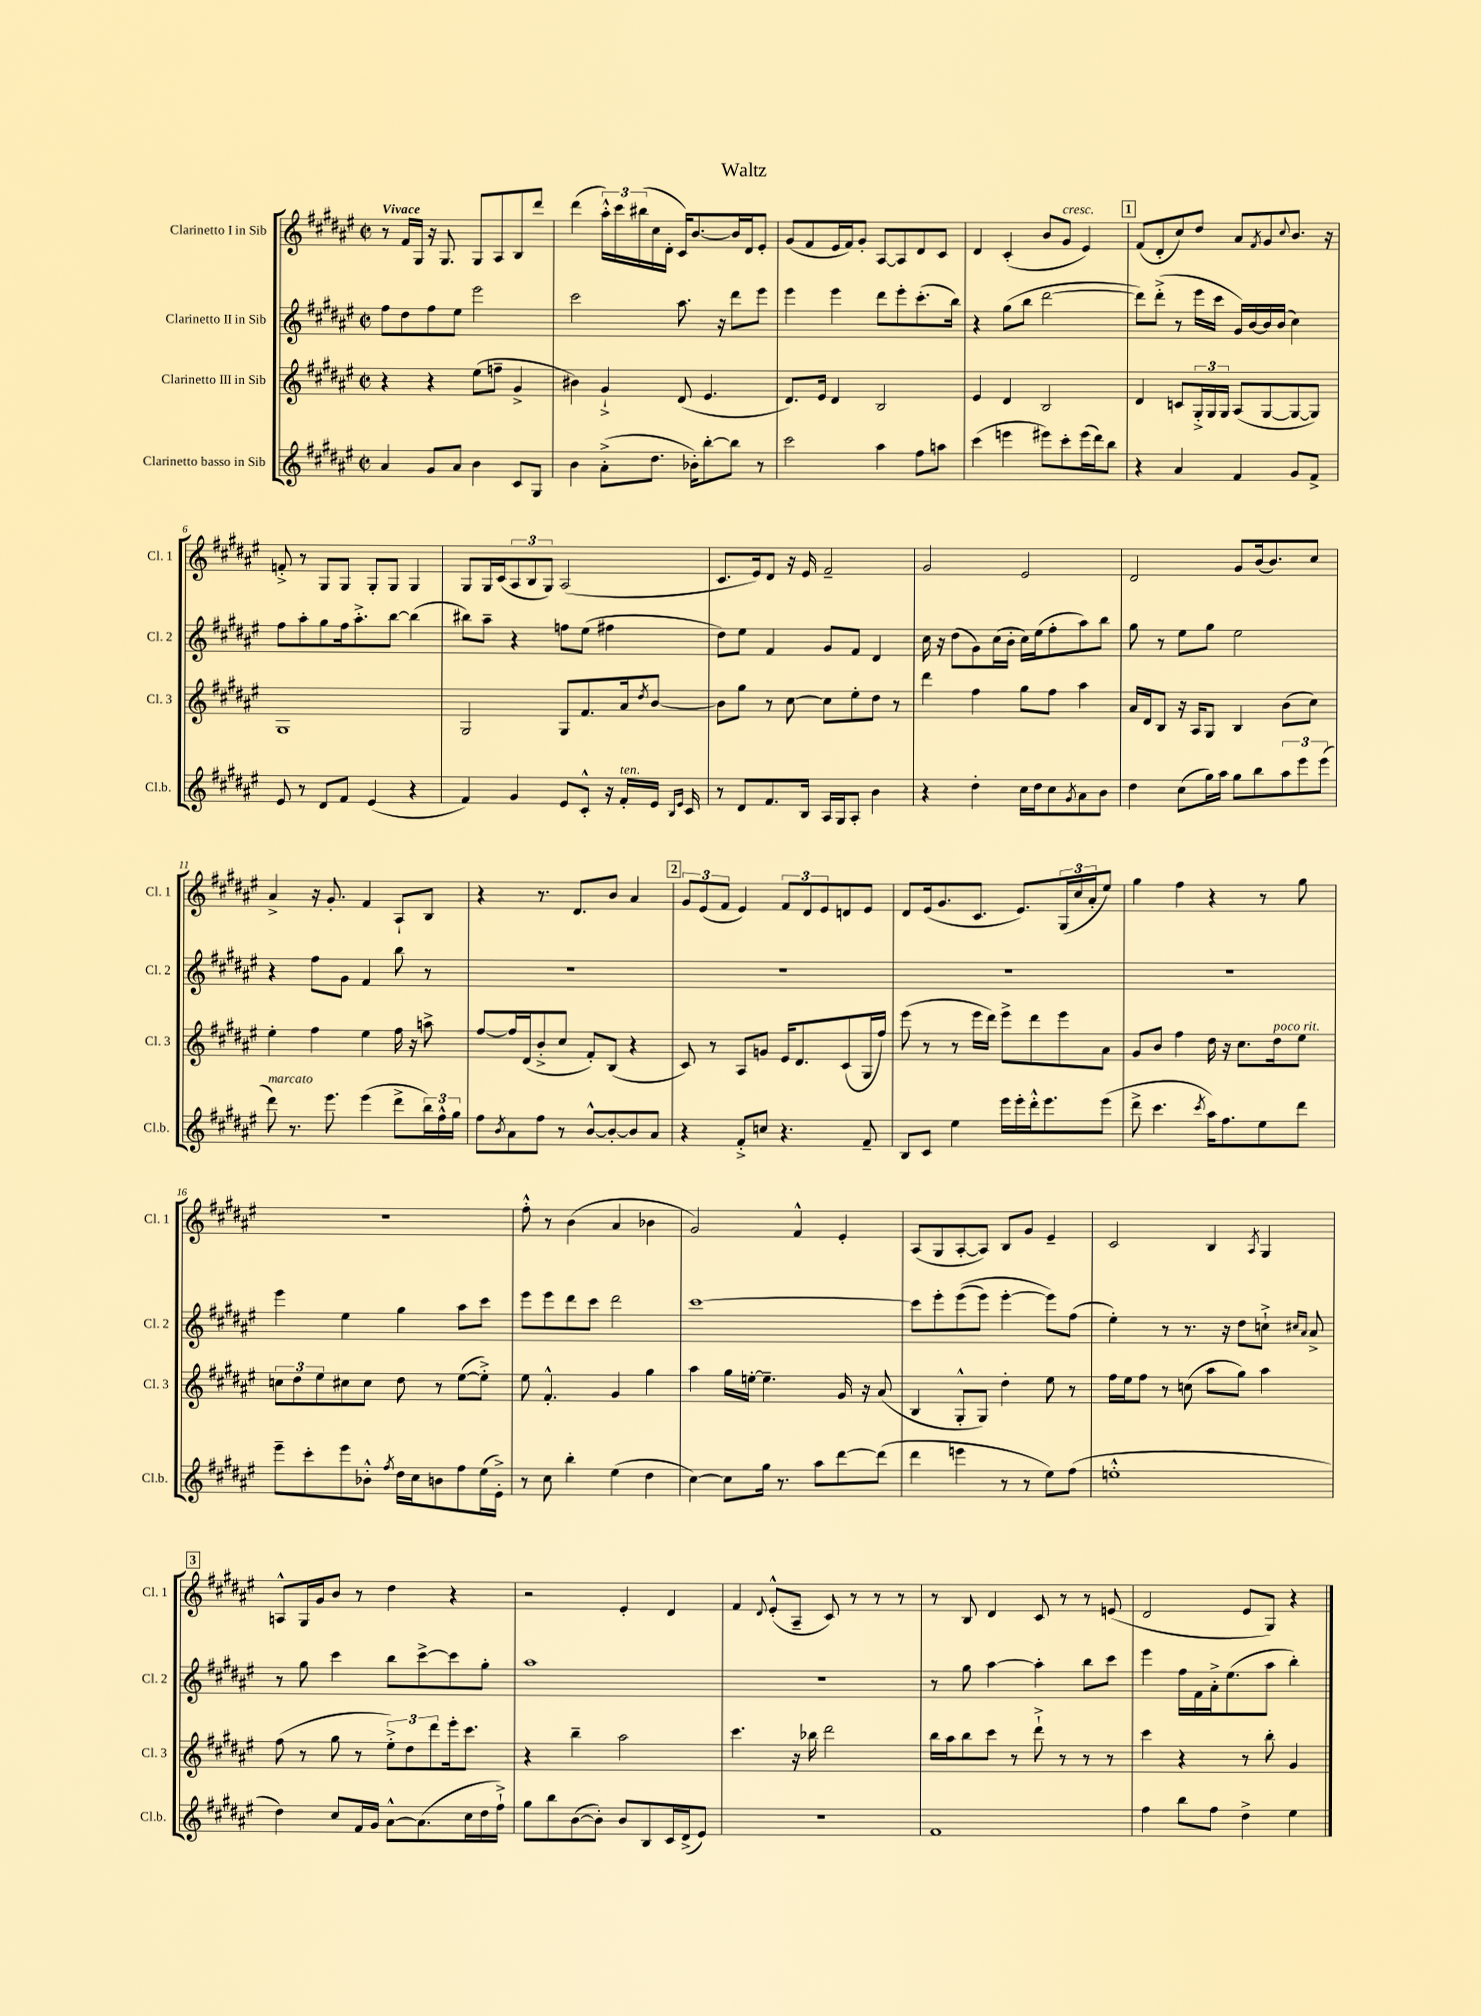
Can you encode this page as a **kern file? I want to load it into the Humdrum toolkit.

**kern	**kern	**kern	**kern
*staff4	*staff3	*staff2	*staff1
*clefG2	*clefG2	*clefG2	*clefG2
*k[f#c#g#d#a#e#]	*k[f#c#g#d#a#e#]	*k[f#c#g#d#a#e#]	*k[f#c#g#d#a#e#]
*M2/2	*M2/2	*M2/2	*M2/2
*met(c|)	*met(c|)	*met(c|)	*met(c|)
4a#	4r	8ff#	8r
.	.	8dd#	16f#
.	.	.	16G#
8g#	4r	8ff#	16r
.	.	.	8.G#
8a#	.	8ee#	.
4b	(8ee#	2eee#	8G#
.	8ff~	.	8A#
8c#	4g#^	.	8B
8G#	.	.	8ddd#
=	=	=	=
4b	4b#)	2ccc#	(4ddd#
(8a#'^	4g#`^	.	24aa#'^^)
.	.	.	24ccc#
.	.	.	(24bb#
8.dd#	.	.	16cc#
.	.	.	16d#'
.	(8d#	8.aa#	16c#)
16b-')	.	.	[8.b
[8bb'	4.e#	.	.
.	.	16r	.
8bb]	.	8ddd#	16b]
.	.	.	16d#
8r	.	8eee#	8e#'
=	=	=	=
2ccc#	8.d#)	4eee#	(8g#
.	.	.	8f#
.	16e#	.	.
.	4d#	4eee#	16e#
.	.	.	16f#)
.	.	.	8g#'
4aa#	2B	8ddd#	[8A#
.	.	8eee#'	8A#]
8ff#	.	(8.ccc#'	8d#
8aa	.	.	8c#
.	.	16bb)	.
=	=	=	=
(4ccc#	4e#	4r	4d#
4eee	4d#	(8gg#	(4c#'
.	.	8bb	.
8eee#)	2B	[2ddd#	8b
8ccc#'	.	.	8g#
(16eee#	.	.	4e#)
16ddd#)	.	.	.
8bb	.	.	.
=	=	=	=
4r	4d#	8ddd#])	(8f#
.	.	(8ddd#'^	8d#'
4a#	8c	8r	8cc#)
.	24G#'^	16eee#	8dd#
.	24G#	.	.
.	.	16ccc#	.
.	24G#	.	.
4f#	(8A#	16g#)	8a#
.	.	[16b	.
.	.	.	8qf#
.	[8G#	16b]	8g#
.	.	(16b	.
.	.	.	8qqcc#
8g#	8G#_	4cc#)	8.b
8f#^	8G#])	.	.
.	.	.	16r
=	=	=	=
8e#	1G#	8ff#	8f'^
8r	.	8aa#'	8r
8d#	.	8gg#	8G#
8f#	.	16ff#	8G#
.	.	8.aa#'^	.
(4e#	.	.	8G#'
.	.	[8bb	8G#
4r	.	(4bb]	4G#
=	=	=	=
4f#)	2G#	8bb#)	8G#
.	.	8aa#~	16G#
.	.	.	(16c#
4g#	.	4r	12A#
.	.	.	12B
.	.	.	12G#)
8e#	8G#	8ff	(2A#
8c#'^^	8.f#	(8ee#	.
16r	.	4ff#	.
16f#'	16a#	.	.
.	8qdd#	.	.
16e#	[8b	.	.
16qqB	.	.	.
16qqe#	.	.	.
16c#	.	.	.
=	=	=	=
8r	8b]	8dd#)	8.c#
8d#	8gg#	8ee#	.
.	.	.	16e#)
8.f#	8r	4f#	8d#
.	[8cc#	.	16r
16B	.	.	16e#
16A#	8cc#]	8g#	2f#~
16G#	.	.	.
8A#'	8ee#'	8f#	.
4b	8dd#	4d#	.
.	8r	.	.
=	=	=	=
4r	4ddd#	16cc#	2g#
.	.	16r	.
.	.	(8dd#	.
4dd#'	4ff#	8g#)	.
.	.	(16cc#	.
.	.	16b'	.
16cc#	8gg#	16cc#)	2e#
16dd#	.	(16ee#	.
8cc#	8ff#	8ff#'	.
8qg#	.	.	.
8a#	4aa#	8aa#)	.
8b	.	8bb	.
=	=	=	=
4dd#	16a#	8gg#	2d#
.	16d#	.	.
.	8B	8r	.
(8cc#	16r	8ee#	.
.	16A#	.	.
16gg#)	8G#	8gg#	.
16aa#	.	.	.
8gg#	4B	2ee#	8g#
8bb	.	.	(16b
.	.	.	8.b)
12aa#	(8b	.	.
12eee#	.	.	.
.	8cc#)	.	8cc#
(12eee#	.	.	.
=	=	=	=
8ddd#)	4ee#'	4r	4a#^
8.r	.	.	.
.	4ff#	8ff#	16r
8.eee#	.	.	8.g#'
.	.	8g#	.
(4eee#	4ee#	4f#	4f#
8ddd#^	16ff#	8bb	8A#`
.	16r	.	.
24bb)	8aa^	8r	8B
24ff#^^	.	.	.
24gg#	.	.	.
=	=	=	=
8ff#	[8ff#	1r	4r
8qb	.	.	.
8a#	16ff#]	.	.
.	(16d#	.	.
8ff#	8b'^	.	8.r
8r	8cc#	.	.
.	.	.	8.d#
[8b^^	8f#')	.	.
8b'_	(8B	.	8b
8b]	4r	.	4a#
8a#	.	.	.
=	=	=	=
4r	8c#)	1r	12g#
.	.	.	(12e#
.	8r	.	.
.	.	.	12f#
8f#'^	8A#	.	4e#)
8cc	8g	.	.
4.r	16e#	.	12f#
.	8.d#	.	.
.	.	.	12d#
.	.	.	12e#
.	(8c#	.	8d
8f#~	16G#	.	8e#
.	16ff#)	.	.
=	=	=	=
8B	(8eee#	1r	8d#
8c#	8r	.	(16e#
.	.	.	8.g#
4ee#	8r	.	.
.	16eee#	.	8.c#
.	16ddd#)	.	.
16eee#	8eee#^	.	.
16eee#'	.	.	8.e#)
16ddd#'^^	8ddd#	.	.
8.eee#	.	.	.
.	8eee#	.	(24G#
.	.	.	24cc#
.	.	.	24a#'
(8eee#	8a#	.	8ee#)
=	=	=	=
8ddd#^	8g#	1r	4gg#
4.ccc#	8b	.	.
.	4ff#	.	4ff#
8qccc#	.	.	.
16aa#)	16dd#	.	4r
8.ff#	16r	.	.
.	8.cc#	.	.
8ee#	.	.	8r
.	16dd#	.	.
8ddd#	8ee#	.	8gg#
=	=	=	=
8eee#~	12cc	4eee#	1r
.	12dd#	.	.
8ccc#'	.	.	.
.	12ee#	.	.
8eee#	8cc#	4ee#	.
8b-'^^	8cc#	.	.
8qff#	.	.	.
16dd#	8dd#	4gg#	.
16cc#	.	.	.
8b	8r	.	.
8ff#	([8ee#	8aa#	.
(16ee#	8ee#'^])	8ccc#	.
16e#'^)	.	.	.
=	=	=	=
8r	8ee#	8eee#	8ff#'^^
8cc#	4.f#'^^	8eee#	8r
4bb'	.	8ddd#	(4b
.	.	8ccc#	.
(4ee#	4g#	2ddd#	4a#
4dd#	4gg#	.	4b-
=	=	=	=
[4cc#)	4aa#	[1ccc#	2g#)
8cc#]	16gg#	.	.
.	[16ee'	.	.
16gg#	4.ee~]	.	.
8.r	.	.	.
.	.	.	4f#^^
8aa#	.	.	.
[8ddd#	16g#	.	4e#'
.	16r	.	.
(8ddd#]	(8a#	.	.
=	=	=	=
4ddd#	4B	8ccc#]	(8A#
.	.	8eee#'	8G#
4eee	8G#'^^	&((8eee#	[8A#'
.	8G#)	8eee#)	8A#])
8r	4dd#'	[4eee#'	8B
8r	.	.	8g#
8ee#)	8ee#	8eee#]&)	4e#~
(8ff#	8r	(8ff#	.
=	=	=	=
1ee'^^	16ff#	4ee#')	2c#
.	16ee#	.	.
.	8ff#	.	.
.	8r	8r	.
.	(8cc	8.r	.
.	8aa#	.	4B
.	.	16r	.
.	8gg#)	8dd#	.
.	.	.	8qA#
.	4aa#	8cc`^	4G#
.	.	16qqcc#	.
.	.	16qqa#	.
.	.	8a#^	.
=	=	=	=
4dd#)	(8ff#	8r	8A^^
.	8r	8gg#	16G#
.	.	.	16g#
8cc#	8gg#	4ccc#	8b
16f#	8r	.	8r
16g#	.	.	.
[8a#^^	12ee#'^)	8bb	4dd#
.	12dd#	.	.
(8.a#]	.	[8ccc#^	.
.	12ddd#	.	.
.	16eee#'	8ccc#]	4r
16cc#	8.ccc#	.	.
16dd#	.	8gg#'	.
16ff#`^)	.	.	.
=	=	=	=
8gg#	4r	1aa#	2r
8bb	.	.	.
([8b	4bb~	.	.
8b'])	.	.	.
8b	2aa#	.	4e#'
8B	.	.	.
16c#	.	.	4d#
(16d#^	.	.	.
8e#)	.	.	.
=	=	=	=
1r	4.ccc#	1r	4f#
.	.	.	8qqd#
.	.	.	(8e#'^^
.	16r	.	8A#~
.	16bb-	.	.
.	2ddd#	.	8c#)
.	.	.	8r
.	.	.	8r
.	.	.	8r
=	=	=	=
1f#	16bb	8r	8r
.	16aa#	.	.
.	8bb	8gg#	8B
.	8ccc#	[4aa#	4d#
.	8r	.	.
.	8ddd#`^	4aa#']	8c#
.	8r	.	8r
.	8r	8bb	8r
.	8r	8ccc#	(8e
=	=	=	=
4ff#	4ccc#	4eee#	2d#
8bb	4r	16ff#	.
.	.	16f#	.
8ff#	.	16a#'^	.
.	.	(8.ee#	.
4dd#^	8r	.	8e#
.	8bb'	8aa#	8G#)
4ee#	4g#	4bb')	4r
==	==	==	==
*-	*-	*-	*-
